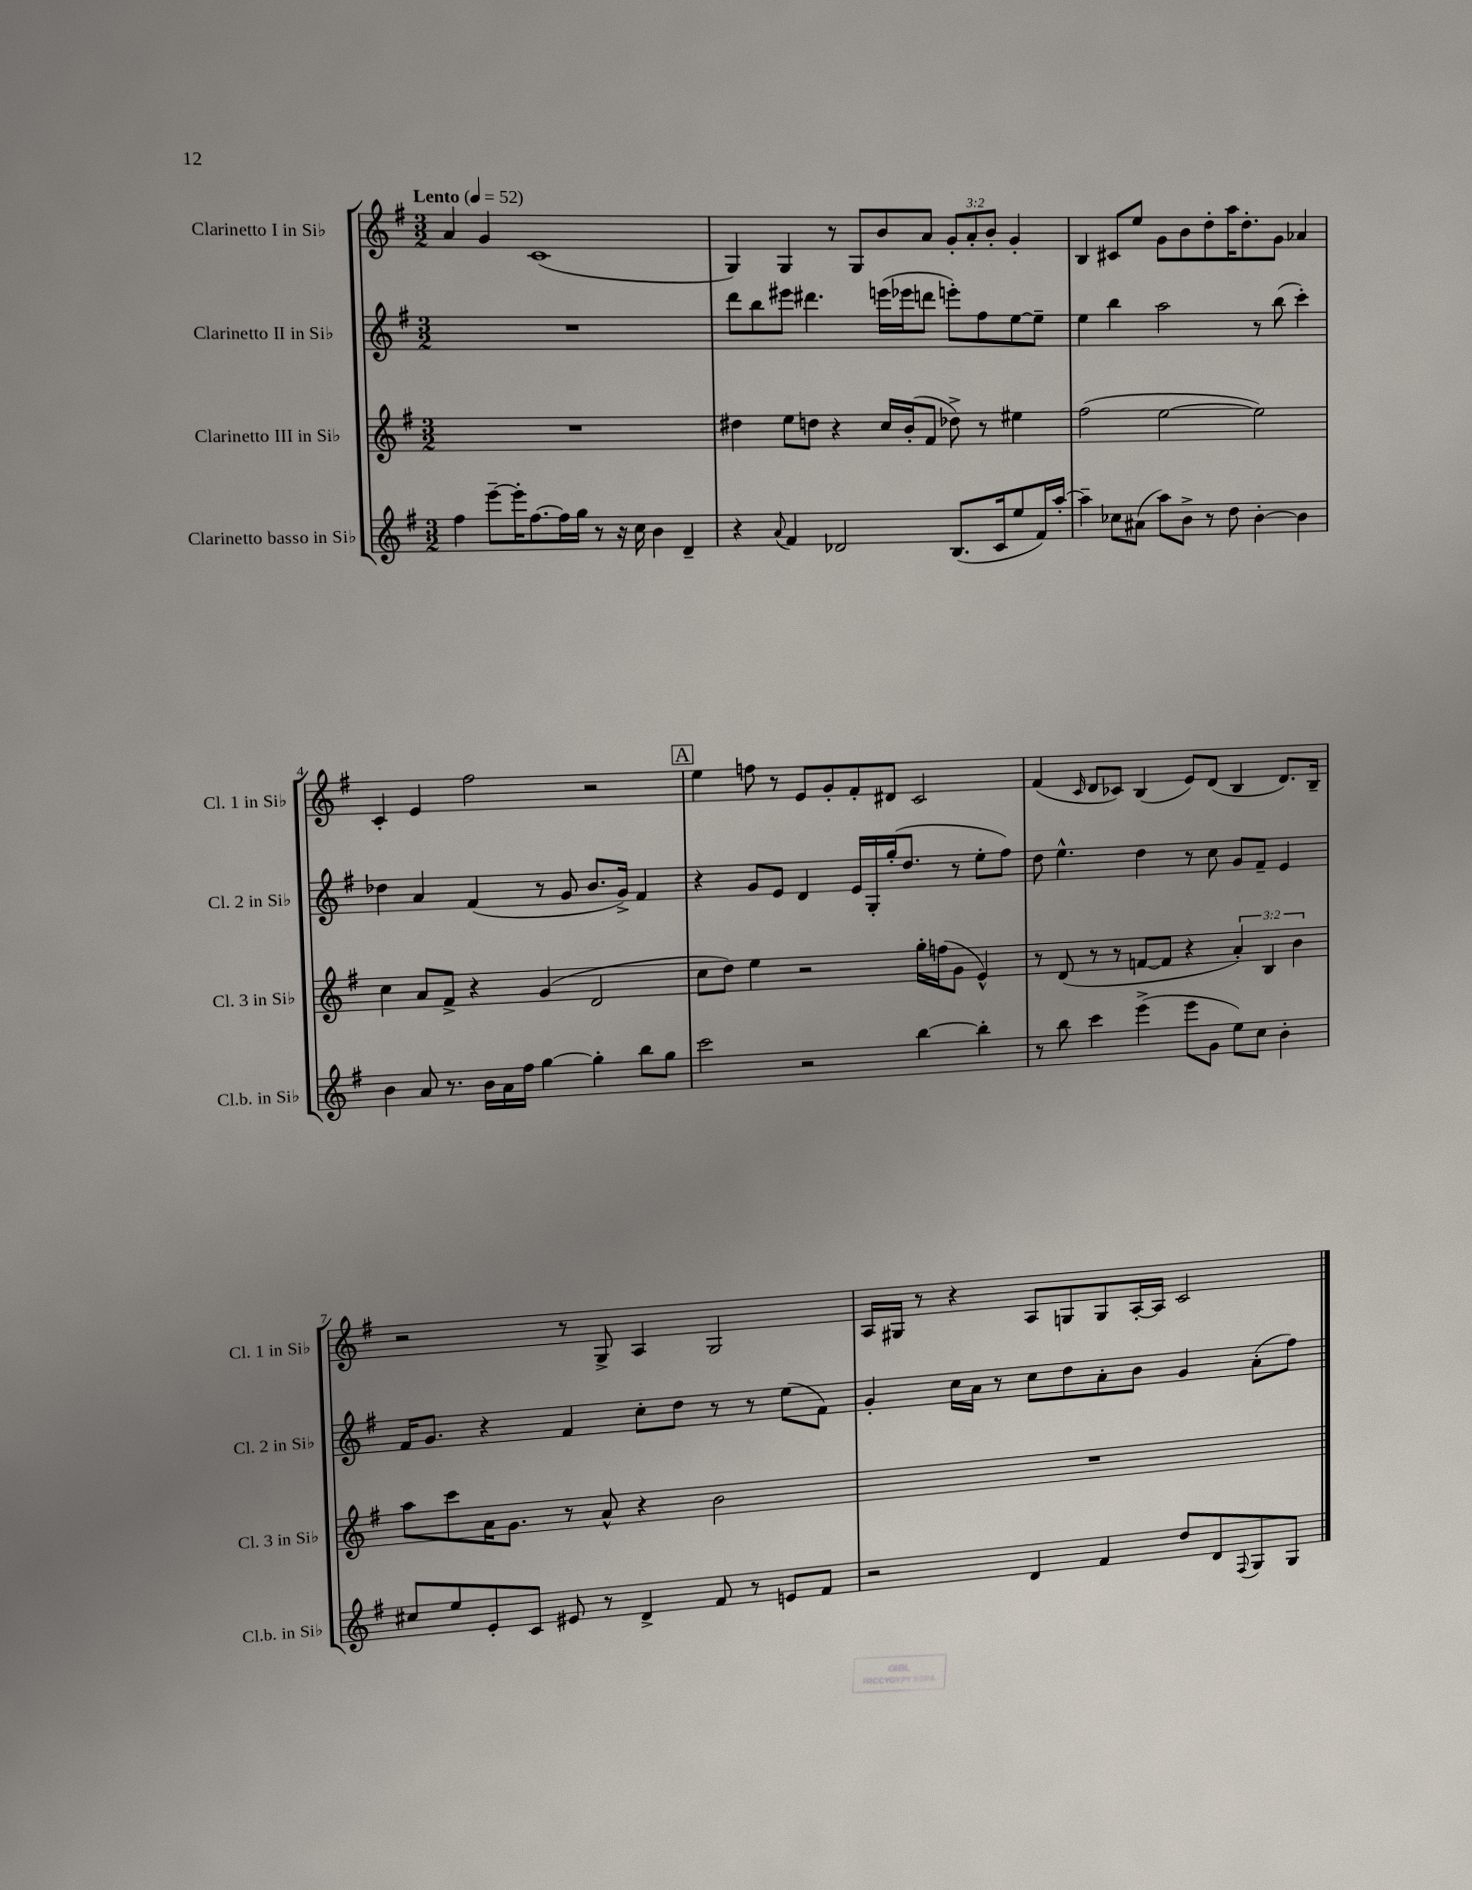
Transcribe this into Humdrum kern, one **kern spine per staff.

**kern	**kern	**kern	**kern
*staff4	*staff3	*staff2	*staff1
*clefG2	*clefG2	*clefG2	*clefG2
*k[f#]	*k[f#]	*k[f#]	*k[f#]
*M3/2	*M3/2	*M3/2	*M3/2
*MM52	*MM52	*MM52	*MM52
4ff#	1.r	1.r	4a
[8eee~	.	.	4g
16eee']	.	.	.
[8.ff#	.	.	.
.	.	.	(1c
16ff#]	.	.	.
16gg	.	.	.
8r	.	.	.
16r	.	.	.
16cc	.	.	.
4b	.	.	.
4d~	.	.	.
=	=	=	=
4r	4dd#	8ddd	4G)
.	.	8bb	.
8qqa	.	.	.
4f#	8ee	8eee#	4G
.	8dd	4.ddd#	.
2d-	4r	.	8r
.	.	.	8G
.	16cc	(16eee	8b
.	(16b'	16eee-	.
.	8f#	8ddd	8a
(8.B	8dd-^)	8eee')	12g'
.	.	.	12a'
.	8r	8ff#	.
.	.	.	12b'
16c	.	.	.
8ee	4ee#	[8ee	4g'
16f#)	.	8ee~]	.
[16aa'	.	.	.
=	=	=	=
4aa~]	(2ff#	4ee	4B
8cc-	.	4bb	8c#
(8a#	.	.	8ee
8aa)	[2ee	2aa	8g
8b^	.	.	8b
8r	.	.	8dd'
8dd	.	.	16aa
.	.	.	8.dd'
[4b'	2ee])	8r	.
.	.	(8bb	8g
4b]	.	4ccc')	4a-
=	=	=	=
4b	4cc	4dd-	4c'
8a	8a	4a	4e
8.r	8f#^	.	.
.	4r	(4f#	2ff#
16b	.	.	.
16a	.	.	.
16ff#	.	.	.
[4gg	(4g	8r	.
.	.	8g	.
4gg']	2d	8.b	2r
.	.	16g^)	.
8bb	.	4f#	.
8gg	.	.	.
=	=	=	=
2ccc	8cc	4r	4ee
.	8dd)	.	.
.	4ee	8g	8ff
.	.	8e	8r
2r	2r	4d	8e
.	.	.	8g'
.	.	16e	8f#'
.	.	16G'	.
.	.	(16gg'	8d#
.	.	8.dd	.
[4bb	16gg'	.	2c
.	(16ff	.	.
.	8g	8r	.
4bb']	4e^^)	8ee'	.
.	.	8ff#)	.
=	=	=	=
8r	8r	8dd	(4f#
8bb	(8d	4.ee^^	.
.	.	.	16qqc
4ccc	8r	.	8d
.	8r	.	8c-)
(4eee^	[8f	4dd	(4B
.	8f]	.	.
8eee	4r	8r	8e)
8g	.	8cc	(8d
8ee)	6a')	8g	4B
8cc	.	8f#~	.
.	6B	.	.
4b'	.	4e	8.d)
.	6b	.	.
.	.	.	16B~
=	=	=	=
8cc#	8aa	16f#	2r
.	.	8.g	.
8ee	8ccc	.	.
8e'	16a	4r	.
.	8.g	.	.
8c	.	.	.
8e#	8r	4f#	8r
8r	8a^^	.	8G^
4d^	4r	8cc'	4A
.	.	8dd	.
8f#	2b	8r	2G
8r	.	8r	.
8e	.	(8ee	.
8f#	.	8f#)	.
=	=	=	=
2r	1.r	4g'	16A
.	.	.	16G#
.	.	.	8r
.	.	16cc	4r
.	.	16a	.
.	.	8r	.
4d	.	8cc	8A
.	.	8dd	8G
4f#	.	8a'	8G
.	.	8b	[16A'
.	.	.	16A]
8dd	.	4g	2c
8d	.	.	.
8qqF#	.	.	.
8G	.	(8a'	.
8G	.	8ff#)	.
==	==	==	==
*-	*-	*-	*-
